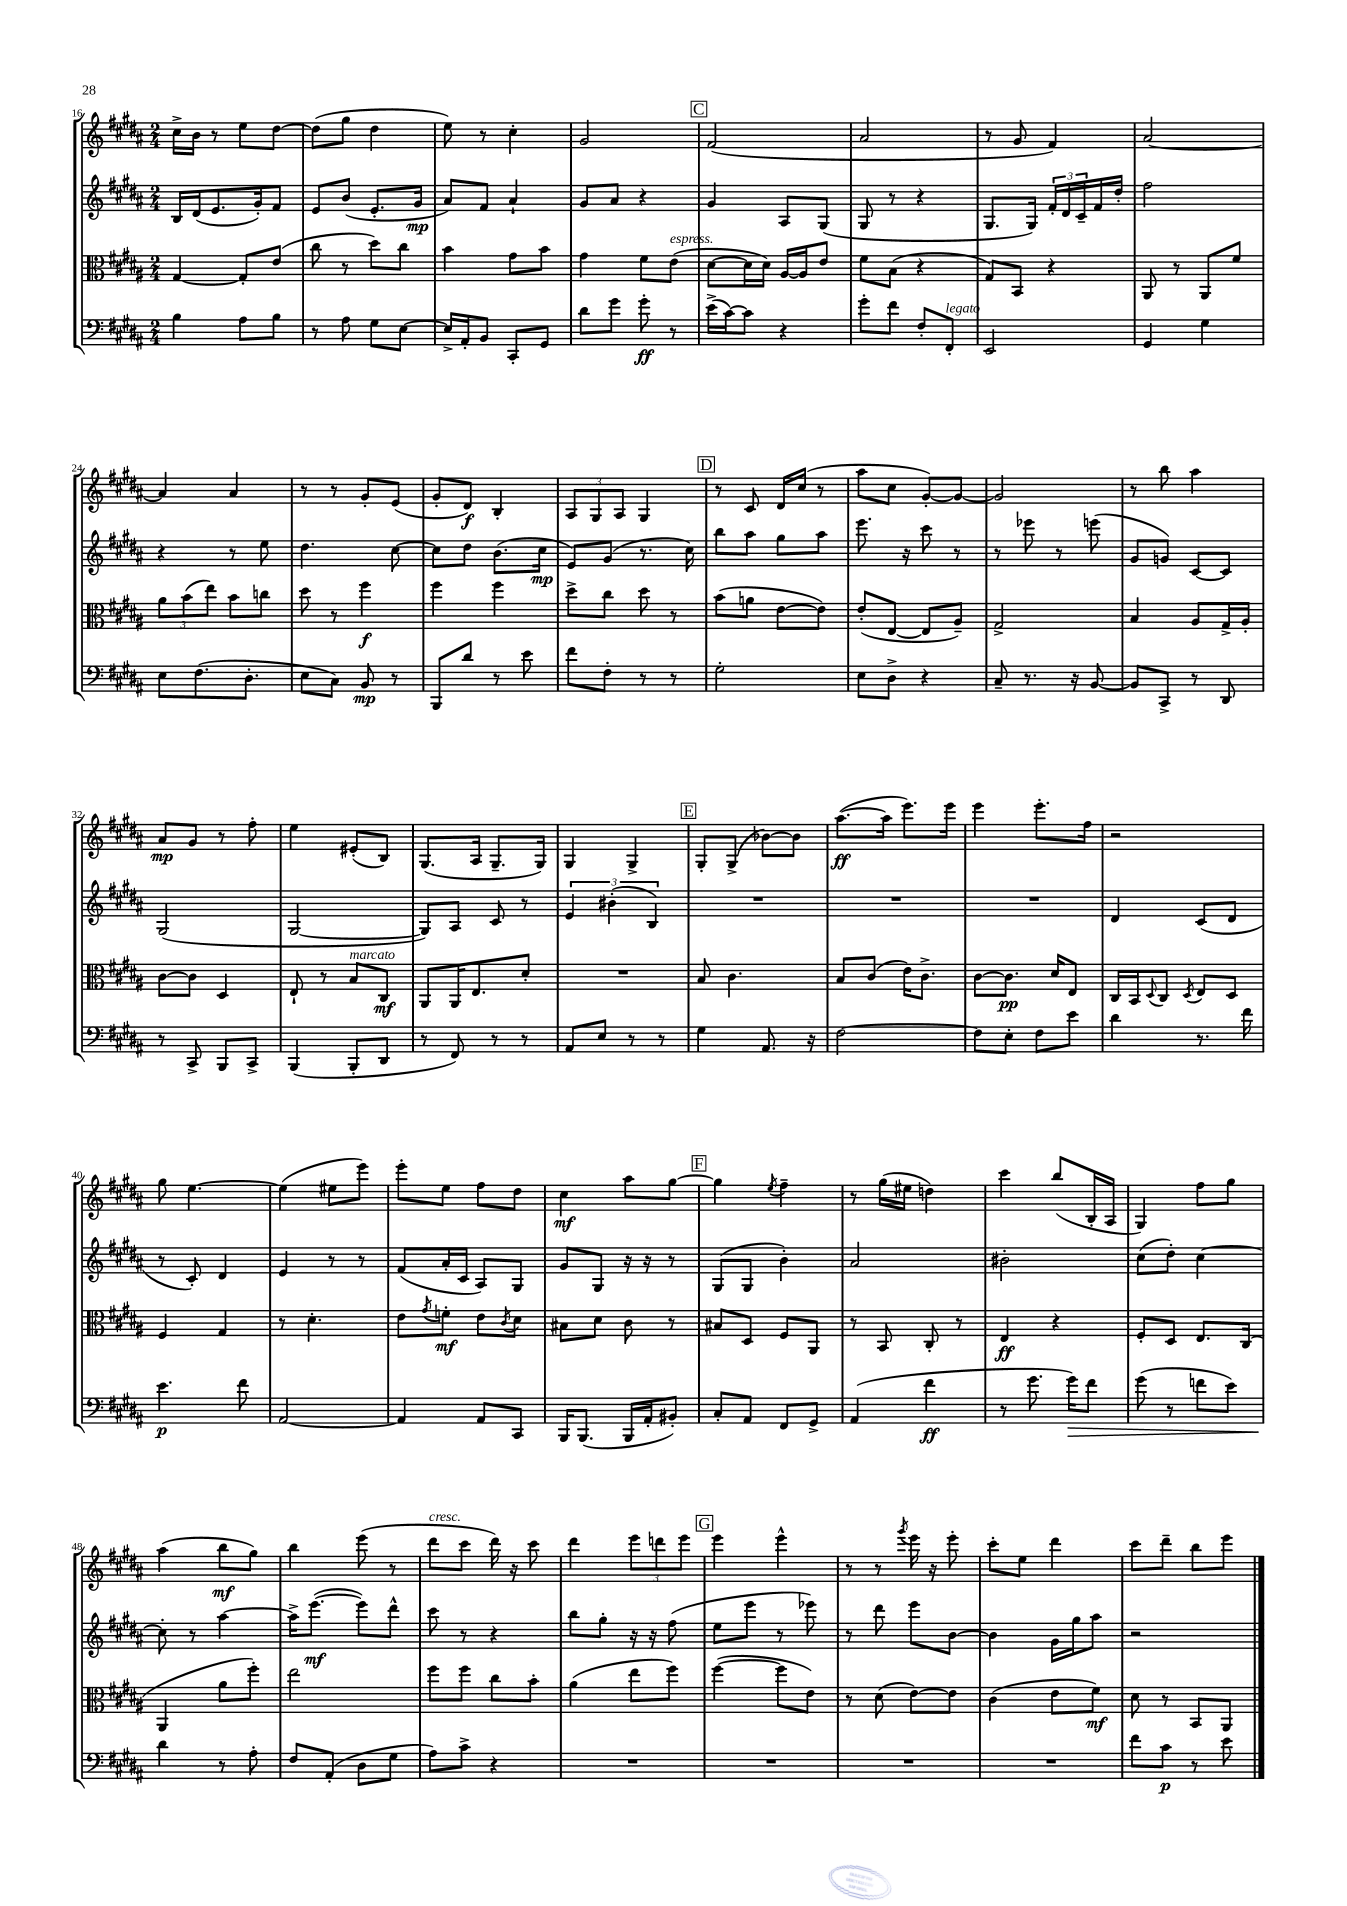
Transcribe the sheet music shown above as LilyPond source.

<<
\new StaffGroup <<
\new Staff = "s0" {
    \clef treble \key b \major \numericTimeSignature \time 2/4
    cis''16-> b'16 r8 e''8 dis''8~ |
    dis''8( gis''8 dis''4 |
    e''8) r8 cis''4-. |
    gis'2 |
    \mark \markup { \box "C" } fis'2( |
    ais'2 |
    r8 gis'8 fis'4) |
    ais'2~ |
    ais'4 ais'4 |
    r8 r8 gis'8-. e'8( |
    gis'8-. dis'8\f) b4-. |
    \tuplet 3/2 { ais8 gis8 ais8 } gis4 |
    \mark \markup { \box "D" } r8 cis'8 dis'16 cis''16( r8 |
    ais''8 cis''8 gis'8~-.) gis'8~ |
    gis'2 |
    r8 b''8 ais''4 |
    ais'8\mp gis'8 r8 fis''8-. |
    e''4 eis'8-.( b8) |
    gis8.( ais16 gis8.-- gis16) |
    gis4 gis4-> |
    \mark \markup { \box "E" } gis8-. gis8->( bes'8~) bes'8 |
    ais''8.~\ff( ais''16 e'''8.) e'''16 |
    e'''4 e'''8.-. fis''16 |
    r2 |
    gis''8 e''4.~ |
    e''4( eis''8 e'''8) |
    e'''8-. e''8 fis''8 dis''8 |
    cis''4\mf ais''8 gis''8~ |
    \mark \markup { \box "F" } gis''4 \acciaccatura { e''8 } fis''4-- |
    r8 gis''16( eis''16 d''4) |
    cis'''4 b''8( b16-. ais16 |
    gis4) fis''8 gis''8 |
    ais''4( b''8\mf gis''8) |
    b''4 e'''8( r8 |
    dis'''8^\markup { \italic "cresc." } cis'''8 dis'''16) r16 cis'''8 |
    dis'''4 \tuplet 3/2 { e'''8 d'''8 e'''8 } |
    \mark \markup { \box "G" } e'''4 e'''4-^ |
    r8 r8 \acciaccatura { gis'''8 } e'''16 r16 e'''8-. |
    cis'''8-. e''8 dis'''4 |
    cis'''8 dis'''8-- b''8 e'''8 \bar "|." |
}
\new Staff = "s1" {
    \clef treble \key b \major \numericTimeSignature \time 2/4
    b16 dis'16( e'8. gis'16-.) fis'8 |
    e'8 b'8( e'8.-. gis'16\mp |
    ais'8) fis'8 ais'4-! |
    gis'8 ais'8 r4 |
    \mark \markup { \box "C" } gis'4 ais8 gis8( |
    gis8 r8 r4 |
    gis8. gis16) \tuplet 3/2 { fis'16-. dis'16 cis'16-- } fis'16 dis''16-. |
    fis''2 |
    r4 r8 e''8 |
    dis''4. cis''8~ |
    cis''8 dis''8 b'8.( cis''16\mp |
    e'8) gis'8( r8. cis''16) |
    \mark \markup { \box "D" } b''8 ais''8 gis''8 ais''8 |
    e'''8. r16 cis'''8 r8 |
    r8 ees'''8 r8 e'''8( |
    gis'8 g'8) cis'8~ cis'8 |
    gis2( |
    gis2~ |
    gis8) ais8 cis'8 r8 |
    \tuplet 3/2 { e'4 bis'4-.( b4) } |
    \mark \markup { \box "E" } R2 |
    R2 |
    R2 |
    dis'4 cis'8( dis'8 |
    r8 cis'8-.) dis'4 |
    e'4 r8 r8 |
    fis'8( ais'16-. cis'16 ais8) gis8 |
    gis'8 gis8 r16 r16 r8 |
    \mark \markup { \box "F" } gis8( gis8 b'4-.) |
    ais'2 |
    bis'2-. |
    cis''8( dis''8-.) cis''4~ |
    cis''8-. r8 ais''4~ |
    ais''16-> e'''8.~\mf( e'''8) dis'''8-^ |
    cis'''8 r8 r4 |
    b''8 gis''8-. r16 r16 fis''8( |
    \mark \markup { \box "G" } e''8 e'''8 r8 ees'''8) |
    r8 dis'''8 e'''8 b'8~ |
    b'4 gis'16 gis''16 ais''8 |
    r2 \bar "|." |
}
\new Staff = "s2" {
    \clef alto \key b \major \numericTimeSignature \time 2/4
    gis4~ gis8-. e'8( |
    cis''8 r8 dis''8) cis''8 |
    b'4 gis'8 b'8 |
    gis'4 fis'8 e'8^\markup { \italic "espress." }( |
    \mark \markup { \box "C" } dis'8~ dis'16 dis'16) ais16~ ais16 e'8 |
    fis'8 b8( r4 |
    gis8) b,8 r4 |
    ais,8 r8 ais,8 fis'8 |
    \tuplet 3/2 { ais'8 b'8( e''8) } b'8 c''8 |
    dis''8 r8 fis''4\f |
    fis''4 fis''4 |
    dis''8-> cis''8 dis''8 r8 |
    \mark \markup { \box "D" } b'8( a'8 e'8~ e'8) |
    e'8-.( e8~ e8 ais8--) |
    gis2-> |
    b4 ais8 gis16-> ais16-. |
    cis'8~ cis'8 dis4 |
    e8-! r8 b8^\markup { \italic "marcato" } cis8\mf |
    ais,8 ais,16 e8. dis'8-. |
    R2 |
    \mark \markup { \box "E" } b8 cis'4. |
    b8 cis'8( e'16) cis'8.-> |
    cis'8~ cis'8.\pp dis'16 e8 |
    cis16 b,16 \appoggiatura { dis8 } cis8 \acciaccatura { dis8 } e8 dis8 |
    fis4 gis4 |
    r8 dis'4.-. |
    e'8 \acciaccatura { gis'8 } f'8-.\mf e'8 \acciaccatura { cis'8 } dis'8 |
    bis8 dis'8 cis'8 r8 |
    \mark \markup { \box "F" } bis8 dis8 fis8 ais,8 |
    r8 b,8 cis8-. r8 |
    e4\ff r4 |
    fis8-. dis8 e8. cis16( |
    ais,4 ais'8 fis''8-.) |
    e''2 |
    fis''8 fis''8 cis''8 b'8-. |
    ais'4( e''8 fis''8) |
    \mark \markup { \box "G" } fis''4~( fis''8 e'8) |
    r8 dis'8( e'8~) e'8 |
    cis'4( e'8 fis'8\mf) |
    dis'8 r8 b,8 ais,8 \bar "|." |
}
\new Staff = "s3" {
    \clef bass \key b \major \numericTimeSignature \time 2/4
    b4 ais8 b8 |
    r8 ais8 gis8 e8~ |
    e16-> ais,16-. b,8 cis,8-. gis,8 |
    dis'8 gis'8 gis'8-.\ff r8 |
    \mark \markup { \box "C" } e'16->( cis'16~) cis'8 r4 |
    gis'8-. fis'8 fis8-. fis,8-.^\markup { \italic "legato" } |
    e,2 |
    gis,4 gis4 |
    e8 fis8.( dis8.-. |
    e8 cis8) b,8\mp r8 |
    b,,8 dis'8 r8 e'8 |
    fis'8 fis8-. r8 r8 |
    \mark \markup { \box "D" } gis2-. |
    e8 dis8-> r4 |
    cis8-- r8. r16 b,8~ |
    b,8 cis,8-> r8 dis,8 |
    r8 cis,8-> b,,8 cis,8-> |
    b,,4( b,,8-. dis,8 |
    r8 fis,8) r8 r8 |
    ais,8 e8 r8 r8 |
    \mark \markup { \box "E" } gis4 ais,8. r16 |
    fis2~ |
    fis8 e8-. fis8 e'8 |
    dis'4 r8. fis'16 |
    e'4.\p fis'8 |
    ais,2~ |
    ais,4 ais,8 cis,8 |
    b,,16 b,,8.( b,,16 ais,16-. bis,8-.) |
    \mark \markup { \box "F" } cis8-. ais,8 fis,8 gis,8-> |
    ais,4( fis'4\ff |
    r8 gis'8. gis'16\>) fis'8 |
    gis'8( r8 f'8 e'8) |
    dis'4\! r8 ais8-. |
    fis8 ais,8-.( dis8 gis8 |
    ais8) cis'8-> r4 |
    R2 |
    \mark \markup { \box "G" } R2 |
    R2 |
    R2 |
    fis'8 cis'8\p r8 e'8 \bar "|." |
}
>>
>>
\layout { \context { \Score currentBarNumber = #16 } }
